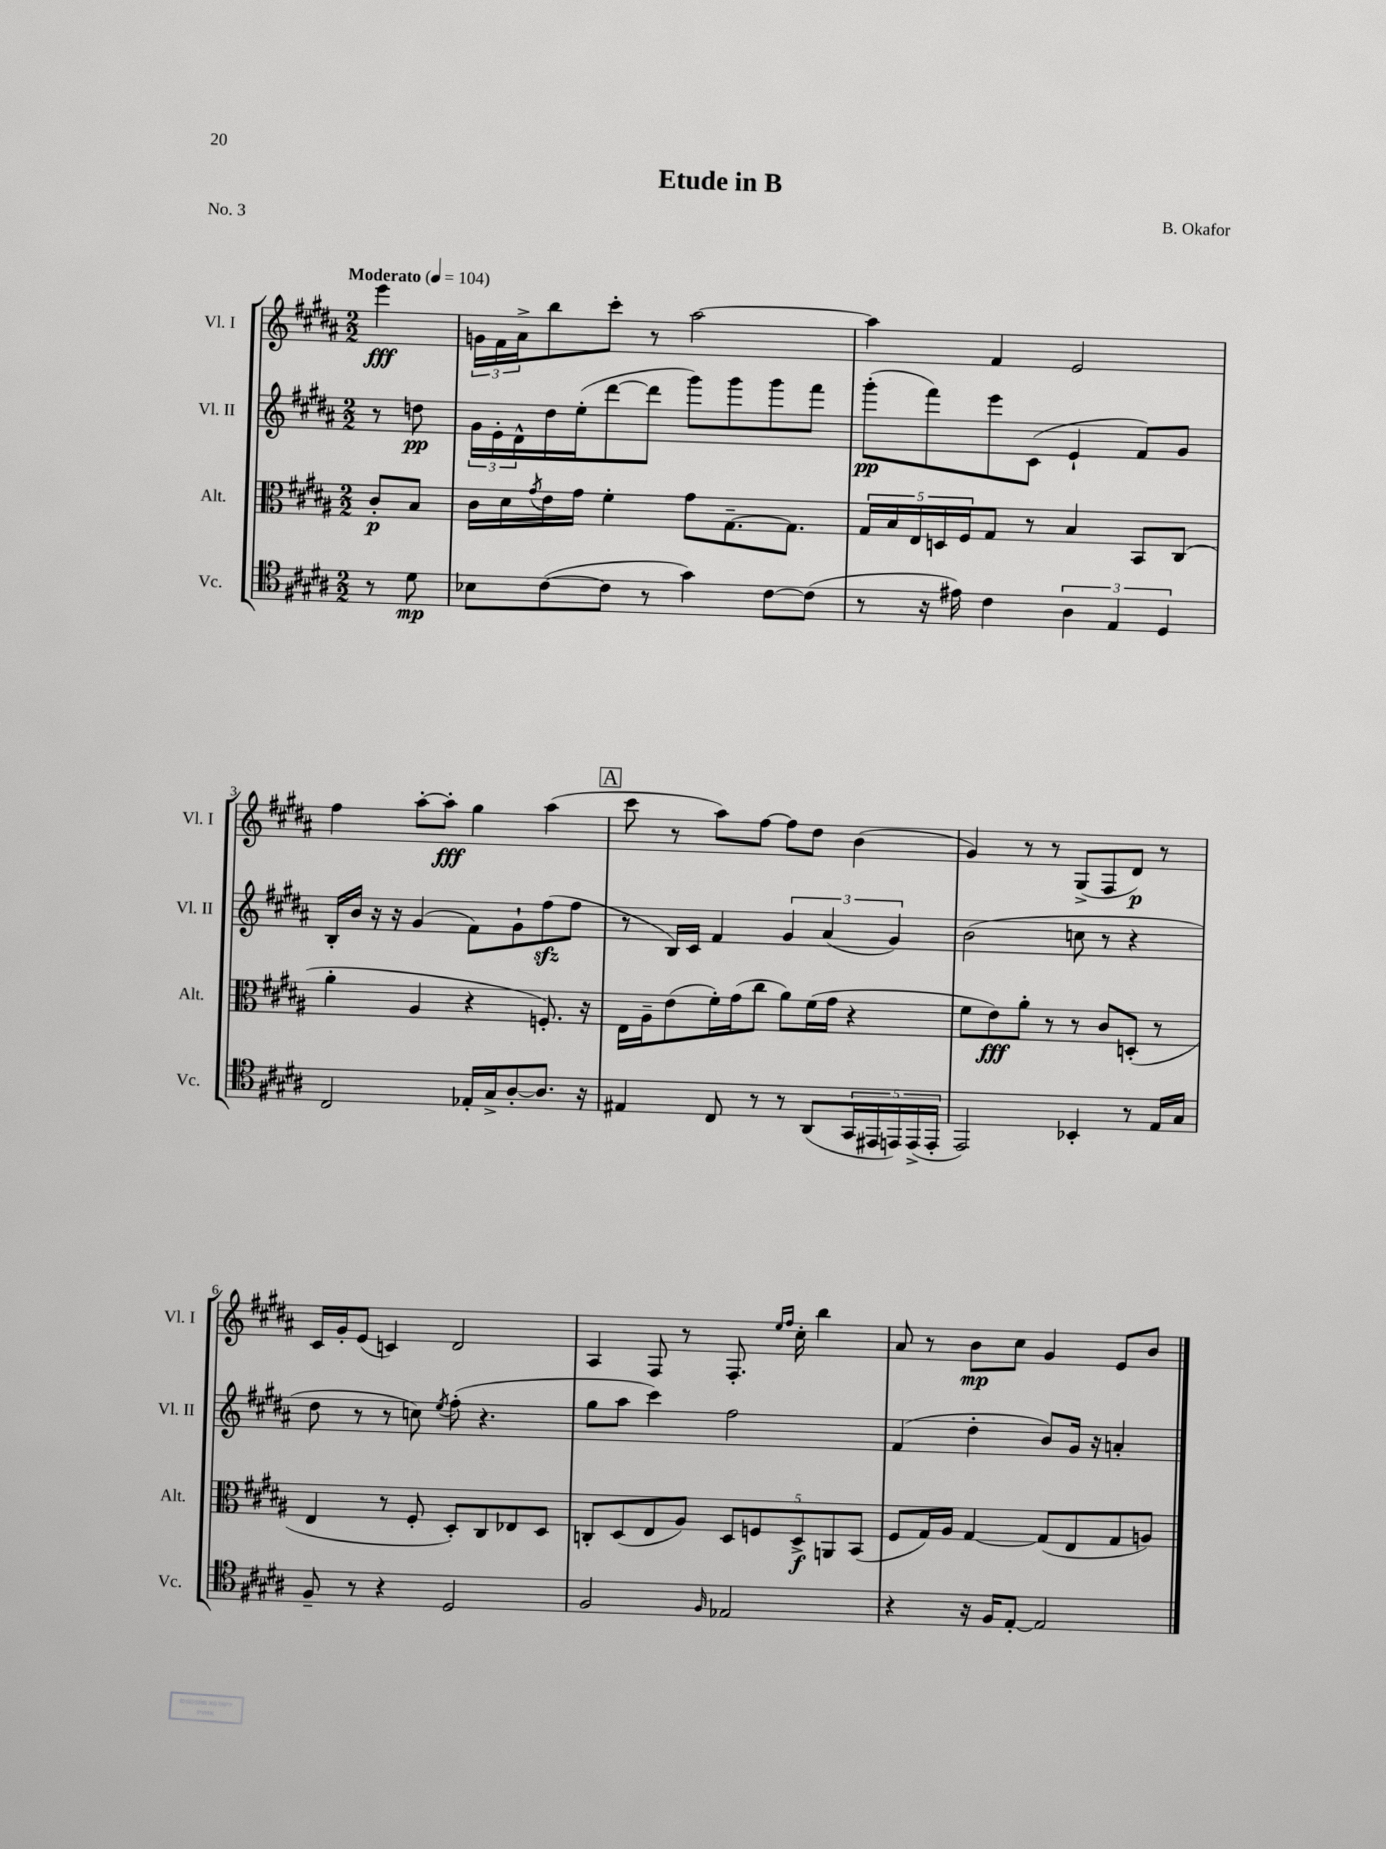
\header { title = "Etude in B" composer = "B. Okafor" piece = "No. 3" }
<<
\new StaffGroup <<
\new Staff = "s0" \with { instrumentName = "Vl. I" shortInstrumentName = "Vl. I" } {
    \clef treble \key b \major \numericTimeSignature \time 2/2 \partial 4 \tempo "Moderato" 4 = 104
    e'''4\fff |
    \tuplet 3/2 { g'16 fis'16 ais'16-> } b''8 cis'''8-. r8 ais''2~ |
    ais''4 fis'4 e'2 |
    fis''4 ais''8~-. ais''8-.\fff gis''4 ais''4( |
    \mark \markup { \box "A" } cis'''8 r8 ais''8) fis''8~ fis''8 dis''8 b'4( |
    gis'4) r8 r8 gis8->( fis8 dis'8\p) r8 |
    cis'16 gis'16-. e'8( c'4) dis'2 |
    ais4 fis8 r8 fis8.-. \grace { e''16 fis''16 } cis''16-. b''4 |
    ais'8 r8 b'8\mp cis''8 gis'4 e'8 b'8 \bar "|." |
}
\new Staff = "s1" \with { instrumentName = "Vl. II" shortInstrumentName = "Vl. II" } {
    \clef treble \key b \major \numericTimeSignature \time 2/2 \partial 4
    r8 d''8\pp |
    \tuplet 3/2 { gis'16 e'16-. dis'16-^ } dis''16 e''16-.( dis'''8~ dis'''8 gis'''8) gis'''8 gis'''8 fis'''8 |
    gis'''8-.\pp( fis'''8) e'''8 cis'8( e'4-! fis'8) gis'8 |
    b16-. b'16 r16 r16 gis'4( fis'8) gis'8-! fis''8\sfz( fis''8 |
    \mark \markup { \box "A" } r8 b16) cis'16 fis'4 \tuplet 3/2 { gis'4 ais'4( gis'4) } |
    b'2( c''8 r8 r4 |
    dis''8 r8 r8 c''8) \acciaccatura { e''8 } fis''8-.( r4. |
    gis''8 ais''8 cis'''4) fis''2 |
    fis'4( dis''4-. b'8) gis'16 r16 a'4-. \bar "|." |
}
\new Staff = "s2" \with { instrumentName = "Alt." shortInstrumentName = "Alt." } {
    \clef alto \key b \major \numericTimeSignature \time 2/2 \partial 4
    cis'8-.\p b8 |
    cis'16 dis'16 \acciaccatura { gis'8 } e'16 gis'16 fis'4-. gis'8 gis8.~-- gis8. |
    \tuplet 5/4 { gis16 b16 e16 d16 fis16 } gis8 r8 b4 b,8 cis8( |
    ais'4-. ais4 r4 f8.-.) r16 |
    \mark \markup { \box "A" } e16 ais16-- e'8( fis'16-.) gis'16( cis''8 ais'8) fis'16( gis'16 r4 |
    fis'8 e'8\fff) ais'8-. r8 r8 cis'8 d8-.( r8 |
    e4 r8 fis8-. dis8-.) cis8 ees8 dis8 |
    c8-. dis8( e8 ais8) \tuplet 5/4 { dis8 f8 dis8->\f a,8 b,8( } |
    fis8 gis16) ais16 gis4~ gis8( e8 gis8 a8) \bar "|." |
}
\new Staff = "s3" \with { instrumentName = "Vc." shortInstrumentName = "Vc." } {
    \clef tenor \key b \major \numericTimeSignature \time 2/2 \partial 4
    r8 dis'8\mp |
    bes8 cis'8~( cis'8 r8 gis'4) cis'8~ cis'8( |
    r8 r16 eis'16) cis'4 \tuplet 3/2 { ais4 e4 dis4 } |
    cis2 ees16-. gis16-> ais8~-. ais8. r16 |
    \mark \markup { \box "A" } eis4 cis8 r8 r8 ais,8( \tuplet 5/4 { gis,16 eis,16 e,16) e,16->( e,16-. } |
    e,2) bes,4-. r8 e16 gis16 |
    fis8-- r8 r4 dis2 |
    fis2 \grace { fis16 } ees2 |
    r4 r16 fis16 e8~-. e2 \bar "|." |
}
>>
>>
